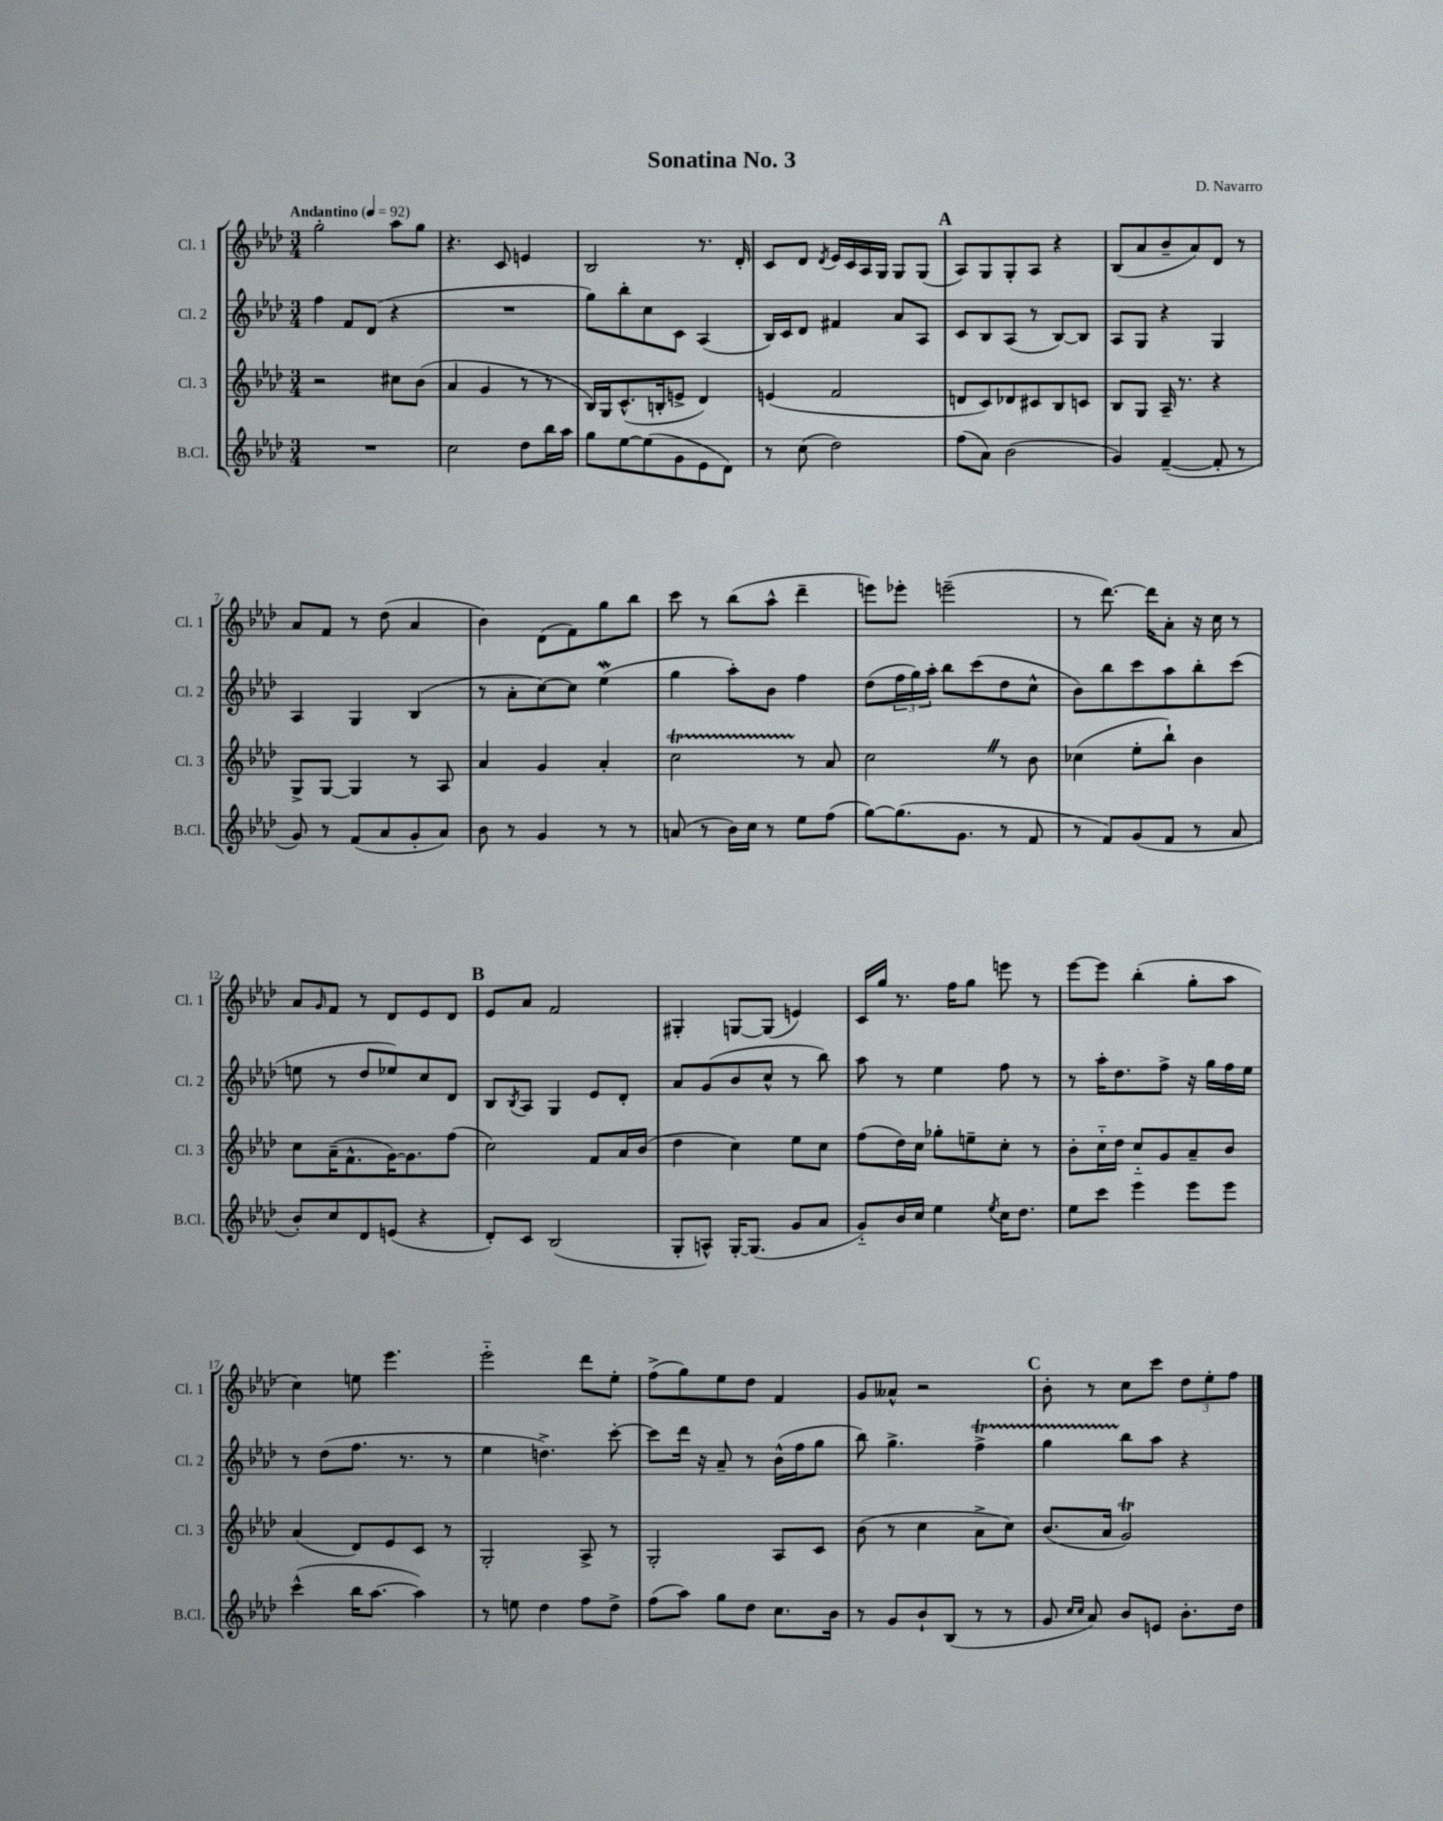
\header { title = "Sonatina No. 3" composer = "D. Navarro" }
<<
\new StaffGroup <<
\new Staff = "s0" \with { instrumentName = "Cl. 1" shortInstrumentName = "Cl. 1" } {
    \clef treble \key aes \major \numericTimeSignature \time 3/4 \tempo "Andantino" 4 = 92
    g''2-. aes''8 g''8 |
    r4. c'8 e'4 |
    bes2 r8. des'16-. |
    c'8 des'8 \acciaccatura { des'8 } ees'16 c'16 aes16 g16 g8 g8( |
    \mark \markup { \bold "A" } aes8) g8 g8-. aes8 r4 |
    bes8( aes'8 bes'8-- aes'8) des'8 r8 |
    aes'8 f'8 r8 des''8( aes'4 |
    bes'4) des'8( f'8) g''8 bes''8 |
    c'''8 r8 bes''8( aes''8-^ des'''4-- |
    e'''8) ees'''8-. e'''2--( |
    r8 des'''8.~) des'''16 aes'8-. r16 c''16 r8 |
    aes'8 \grace { g'16 } f'8 r8 des'8 ees'8 des'8 |
    \mark \markup { \bold "B" } ees'8 aes'8 f'2 |
    gis4-. g8~ g8( e'4) |
    c'16 g''16 r8. f''16 g''8 e'''8 r8 |
    ees'''8~ ees'''8 bes''4-.( g''8-. aes''8 |
    c''4) e''8 ees'''4. |
    ees'''2-_ des'''8 ees''8-. |
    f''8->( g''8) ees''8 des''8 f'4 |
    g'8 aeses'8-^ r2 |
    \mark \markup { \bold "C" } bes'8-. r8 c''8 c'''8 \tuplet 3/2 { des''8 ees''8-. f''8 } \bar "|." |
}
\new Staff = "s1" \with { instrumentName = "Cl. 2" shortInstrumentName = "Cl. 2" } {
    \clef treble \key aes \major \numericTimeSignature \time 3/4
    f''4 f'8 des'8( r4 |
    R2. |
    g''8) bes''8-. c''8 c'8 aes4( |
    bes16) c'16 des'8 fis'4 aes'8 aes8 |
    \mark \markup { \bold "A" } c'8 bes8 aes8( r8 bes8~) bes8 |
    aes8 g8 r4 g4 |
    aes4 g4 bes4( |
    r8 aes'8-. c''8~) c''8 ees''4\mordent( |
    g''4 aes''8-.) bes'8 f''4 |
    des''8( \tuplet 3/2 { f''16 g''16) aes''16-. } bes''8 c'''8( des''8 c''8-^ |
    bes'8) bes''8 c'''8 aes''8 bes''8-. c'''8( |
    e''8 r8 des''8 ees''8) c''8 des'8 |
    \mark \markup { \bold "B" } bes8 \acciaccatura { bes8 } aes8 g4 ees'8 des'8-. |
    aes'8 g'8( bes'8 c''8-^ r8 bes''8) |
    aes''8 r8 ees''4 f''8 r8 |
    r8 aes''16-. des''8. f''8-> r16 g''16 f''16 ees''16 |
    r8 des''8( f''8. r8. r8 |
    ees''4 d''4.->) c'''8~-. |
    c'''8 des'''16 r16 aes'8-- r8 bes'16-^( f''16 g''8 |
    bes''8) g''4.-> f''4->\startTrillSpan |
    \mark \markup { \bold "C" } g''4 bes''8\stopTrillSpan aes''8 r4 \bar "|." |
}
\new Staff = "s2" \with { instrumentName = "Cl. 3" shortInstrumentName = "Cl. 3" } {
    \clef treble \key aes \major \numericTimeSignature \time 3/4
    r2 cis''8 bes'8( |
    aes'4 g'4 r8 r8 |
    bes16) g16 c'8.-^( b16-. e'8-> des'4) |
    e'4( f'2 |
    \mark \markup { \bold "A" } d'8 c'8) des'8 cis'8 bes8 c'8 |
    bes8 g8 aes16-- r8. r4 |
    g8-> g8~ g4 r8 aes8 |
    aes'4 g'4 aes'4-. |
    c''2\startTrillSpan r8\stopTrillSpan aes'8 |
    c''2 \once \override BreathingSign.text = \markup { \musicglyph "scripts.caesura.straight" } \breathe r8 bes'8 |
    ces''4( ees''8-. bes''8-!) bes'4 |
    c''8 aes'16--( f'8.-^ g'16~) g'8. f''8( |
    \mark \markup { \bold "B" } c''2) f'8 aes'16 bes'16( |
    des''4 c''4) ees''8 c''8 |
    f''8( des''16) c''16 ges''8-. e''8-- c''8-. r8 |
    bes'8-. c''16-_ des''16 c''8-_ g'8 aes'8-- bes'8 |
    aes'4( des'8) ees'8 c'8 r8 |
    g2-. aes8-> r8 |
    g2-. aes8 c'8 |
    bes'8( r8 c''4 aes'8-> c''8) |
    \mark \markup { \bold "C" } bes'8.( aes'16 g'2\trill) \bar "|." |
}
\new Staff = "s3" \with { instrumentName = "B.Cl." shortInstrumentName = "B.Cl." } {
    \clef treble \key aes \major \numericTimeSignature \time 3/4
    R2. |
    c''2 des''8 bes''16 aes''16 |
    g''8 ees''8~ ees''8( g'8 ees'8 des'8) |
    r8 c''8( des''2) |
    \mark \markup { \bold "A" } f''8( aes'8) bes'2( |
    g'4) f'4~--( f'8-. r8 |
    g'8) r8 f'8( aes'8 g'8-. aes'8) |
    bes'8 r8 g'4 r8 r8 |
    a'8( r8 bes'16) c''16 r8 ees''8 f''8( |
    g''8~) g''8.( g'8. r8 f'8 |
    r8 f'8) g'8( f'8 r8 aes'8 |
    bes'8-.) c''8 des'8 e'8( r4 |
    \mark \markup { \bold "B" } des'8-.) c'8 bes2( |
    g8-. a8-^) g16~-. g8.( g'8 aes'8 |
    g'8-_) bes'16 c''16 ees''4 \acciaccatura { ees''8 } c''16 des''8. |
    ees''8 c'''8 ees'''4 ees'''8 ees'''8 |
    c'''4-^( bes''16 aes''8.~ aes''4) |
    r8 e''8 des''4 f''8 des''8-> |
    f''8( aes''8) g''8 des''8 c''8. bes'16 |
    r8 g'8 bes'8-! bes8( r8 r8 |
    \mark \markup { \bold "C" } g'8 \grace { c''16 c''16 } aes'8) bes'8 e'8 bes'8.-. des''16 \bar "|." |
}
>>
>>
